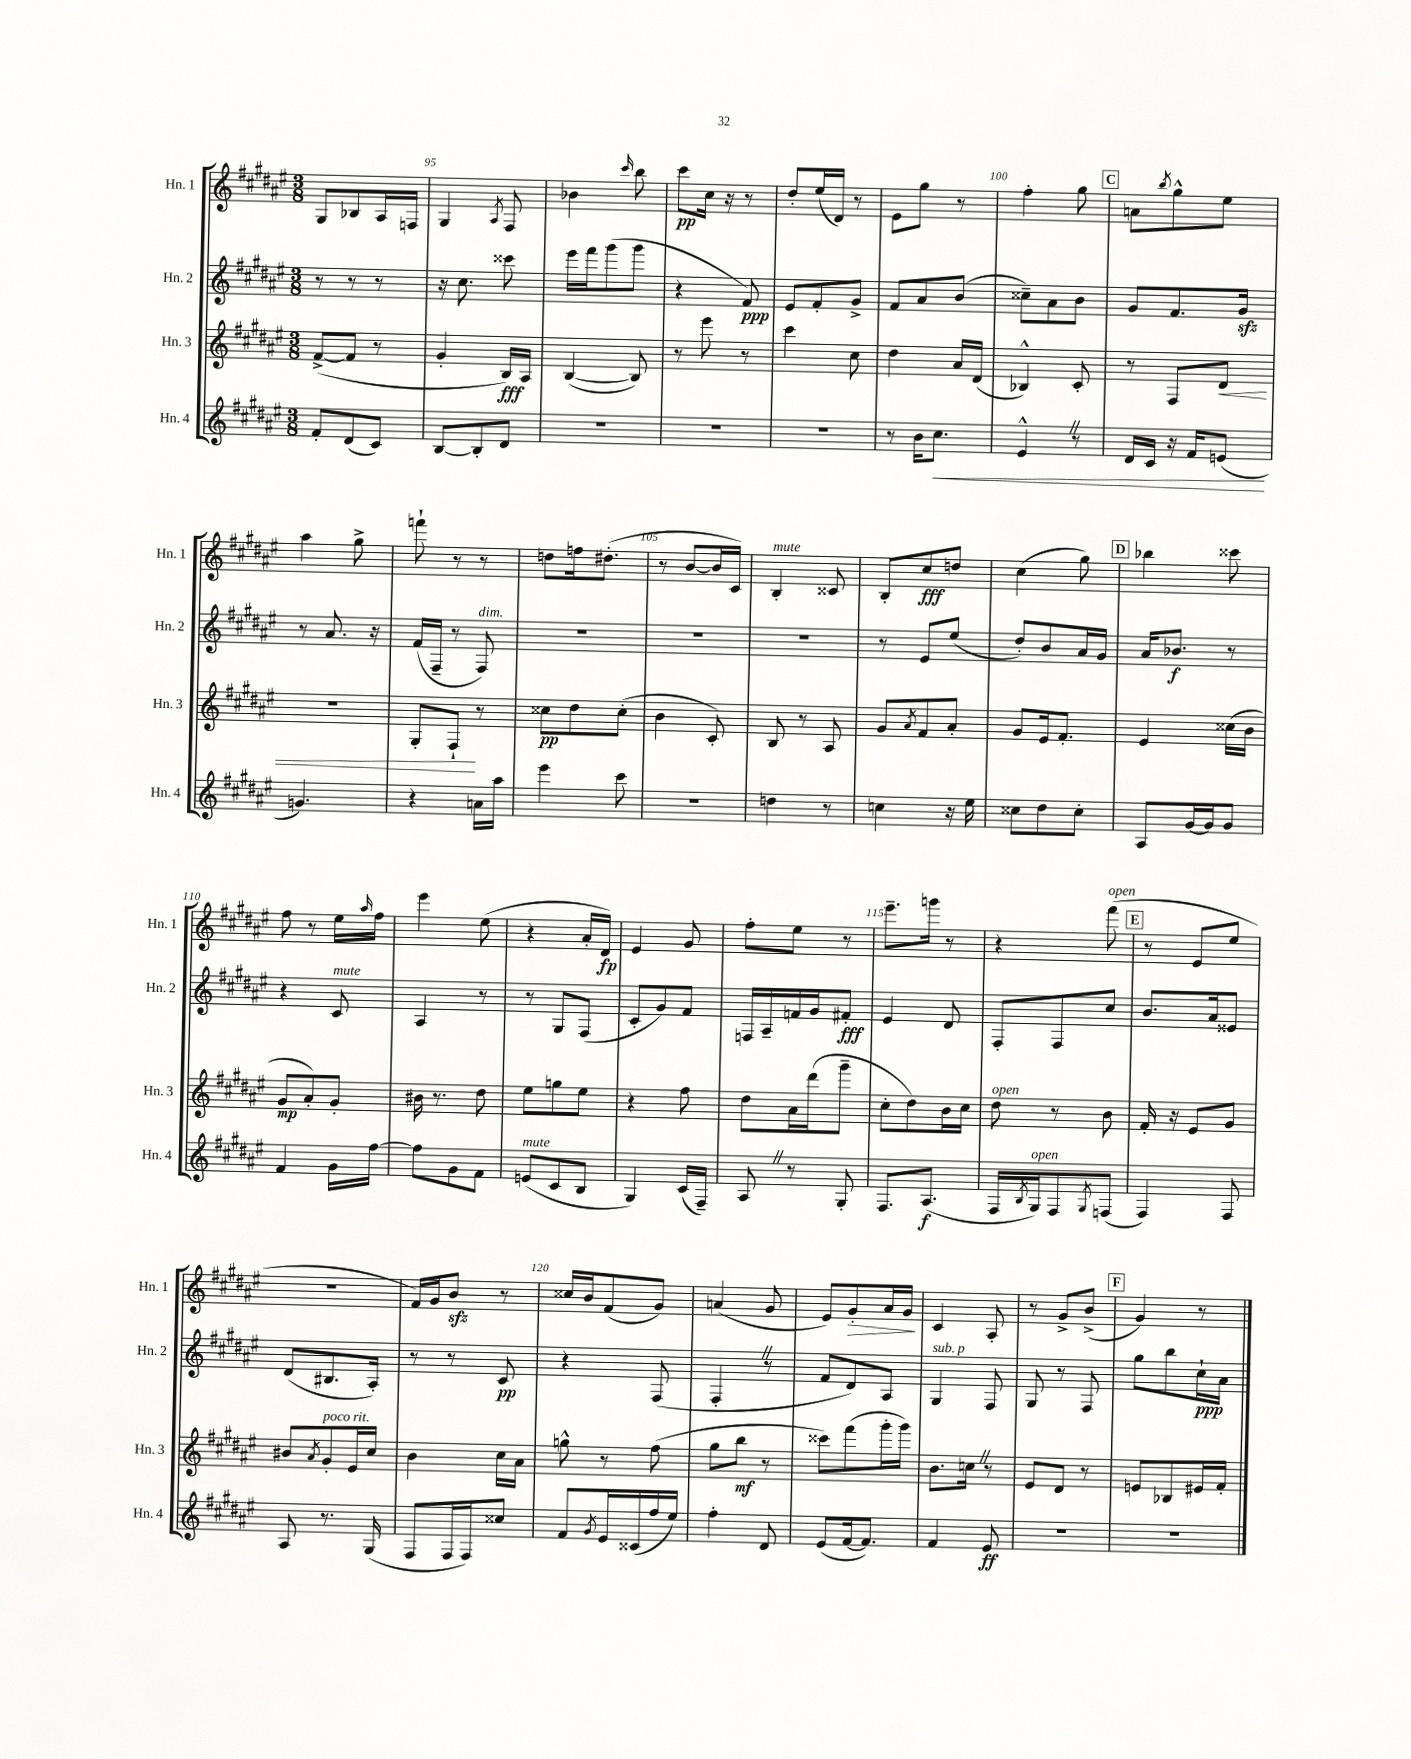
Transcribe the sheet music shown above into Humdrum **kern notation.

**kern	**kern	**kern	**kern
*staff4	*staff3	*staff2	*staff1
*clefG2	*clefG2	*clefG2	*clefG2
*k[f#c#g#d#a#e#]	*k[f#c#g#d#a#e#]	*k[f#c#g#d#a#e#]	*k[f#c#g#d#a#e#]
*M3/8	*M3/8	*M3/8	*M3/8
8f#'	([8f#^	8r	8G#
(8d#	8f#]	8r	8B-
8c#)	8r	8r	16A#
.	.	.	16F
=	=	=	=
[8B	4g#'	16r	4G#
.	.	8.cc#	.
8B']	.	.	.
.	.	.	8qA#
8d#	16B)	8ccc##	8F#
.	16A#	.	.
=	=	=	=
4.r	([4B	16eee#	4b-
.	.	16fff#	.
.	.	(8ggg#	.
.	.	.	16qqccc#
.	8B])	8ggg#	8bb
=	=	=	=
4.r	8r	4r	8ccc#
.	8eee#	.	16cc#
.	.	.	16r
.	8r	8f#)	8r
=	=	=	=
4.r	4ccc#	8e#	8dd#'
.	.	8f#'	(16ee#
.	.	.	16d#)
.	8cc#	8g#^	8r
=	=	=	=
8r	4dd#	8f#	8e#
16b	.	8a#	8gg#
8.cc#	.	.	.
.	16a#	(8b	8r
.	(16d#	.	.
=	=	=	=
4e#^^	4B-^^)	8cc##~)	4ff#'
.	.	8a#	.
8r	8c#'	8b	8gg#
=	=	=	=
16d#	8r	8g#	8a
16c#	.	.	.
.	.	.	8qbb
16r	8F#	8.f#	8gg#^^
16f#	.	.	.
(8e	8d#	.	8ee#
.	.	16g#	.
=	=	=	=
4.g)	4.r	8r	4aa#
.	.	8.a#	.
.	.	.	8gg#^
.	.	16r	.
=	=	=	=
4r	8G#'	(16f#	8fff`
.	.	16F#~	.
.	8F#`	8r	8r
16a	8r	8F#)	8r
16aa#	.	.	.
=	=	=	=
4eee#	8cc##	4.r	8dd
.	8dd#	.	16ff
.	.	.	(8.dd#'
8ccc#	(8cc##'	.	.
=	=	=	=
4.r	4b	4.r	8r
.	.	.	[8b
.	8c#')	.	16b]
.	.	.	16c#)
=	=	=	=
4dd	8B	4.r	4B'
.	8r	.	.
8r	8A#	.	8c##
=	=	=	=
4cc	8g#	8r	8B'
.	8qa#	.	.
.	8f#	8e#	8cc#
16r	8a#'	(8ee#	8dd
16ee#	.	.	.
=	=	=	=
8cc##	8g#	8dd#')	(4cc#
8dd#	16e#	8b	.
.	8.f#'	.	.
8cc##'	.	16a#	8gg#)
.	.	16g#	.
=	=	=	=
8A#	4e#	16a#	4bb-
.	.	8.b-	.
[16g#	.	.	.
16g#]	.	.	.
8g#	(16cc##	8r	8ccc##
.	16b	.	.
=	=	=	=
4f#	8g#	4r	8ff#
.	8a#')	.	8r
16g#	8g#'	8c#	16ee#
.	.	.	16qqaa#
[16ff#	.	.	16ff#
=	=	=	=
8ff#]	16b#	4A#	4eee#
.	8.r	.	.
8g#	.	.	.
8f#	8dd#	8r	(8ee#
=	=	=	=
(8e	8ee#	8r	4r
8c#	8gg	8G#	.
8B	8ee#	(8F#	16a#'
.	.	.	16d#)
=	=	=	=
4G#)	4r	8c#'	4e#
.	.	8g#)	.
(16c#	8ff#	8f#	8g#
16F#~)	.	.	.
=	=	=	=
8A#	8dd#	16F	8ff#'
.	.	16A#~	.
8r	16a#	16f	8ee#
.	(16ddd#	16g#	.
8G#'	8ggg#~	8f#'	8r
=	=	=	=
8.F#	8cc#'	4e#	8.eee#~
.	8dd#)	.	.
(8.A#	.	.	16ggg
.	16b	8d#	8r
.	16cc#	.	.
=	=	=	=
16F#	8dd#	8F#'	4r
8qB	.	.	.
16G#)	.	.	.
8F#	8r	8F#	.
8qG#	.	.	.
(8F	8b	8cc#	(8fff#
=	=	=	=
4F#)	16f#'	8.b	8r
.	16r	.	.
.	8e#	.	8e#
.	.	16a#	.
8F#	8g#	8e##	8ee#
=	=	=	=
8A#	8b#	(8d#	4.r
.	8qa#	.	.
8.r	8g#'	8.B#	.
.	16e#	.	.
(16G#	16cc#	16A#')	.
=	=	=	=
8F#	4b	8r	16f#)
.	.	.	16g#
16F#	.	8r	8b
16F#)	.	.	.
8cc##	16cc#	8c#	8r
.	16a#	.	.
=	=	=	=
8f#	8gg^^	4r	16cc##
.	.	.	16b
8qg#	.	.	.
16e#	8r	.	(8f#
(16c##	.	.	.
16ff#	(8ff#	(8F#	8g#)
16ee#)	.	.	.
=	=	=	=
4ff#'	8gg#	4F#'	(4a
.	8bb	.	.
8d#	8r	8r	8g#
=	=	=	=
(8e#	8ccc##)	8f#	8e#)
[16f#	(8fff#	8d#)	8g#'
8.f#])	.	.	.
.	16ggg#'	8A#	16a#
.	16ggg#)	.	16g#
=	=	=	=
4f#	8.b	4G#	4c#
.	16cc	.	.
8e#	8r	8F#	8A#'
=	=	=	=
4.r	8e#	8G#	8r
.	8d#	8r	8g#^
.	8r	8F#	(8b^
=	=	=	=
4.r	8e	8gg#	4g#)
.	8B-	8bb	.
.	16e#	16cc#`	8r
.	16f#'	16a#	.
==	==	==	==
*-	*-	*-	*-
